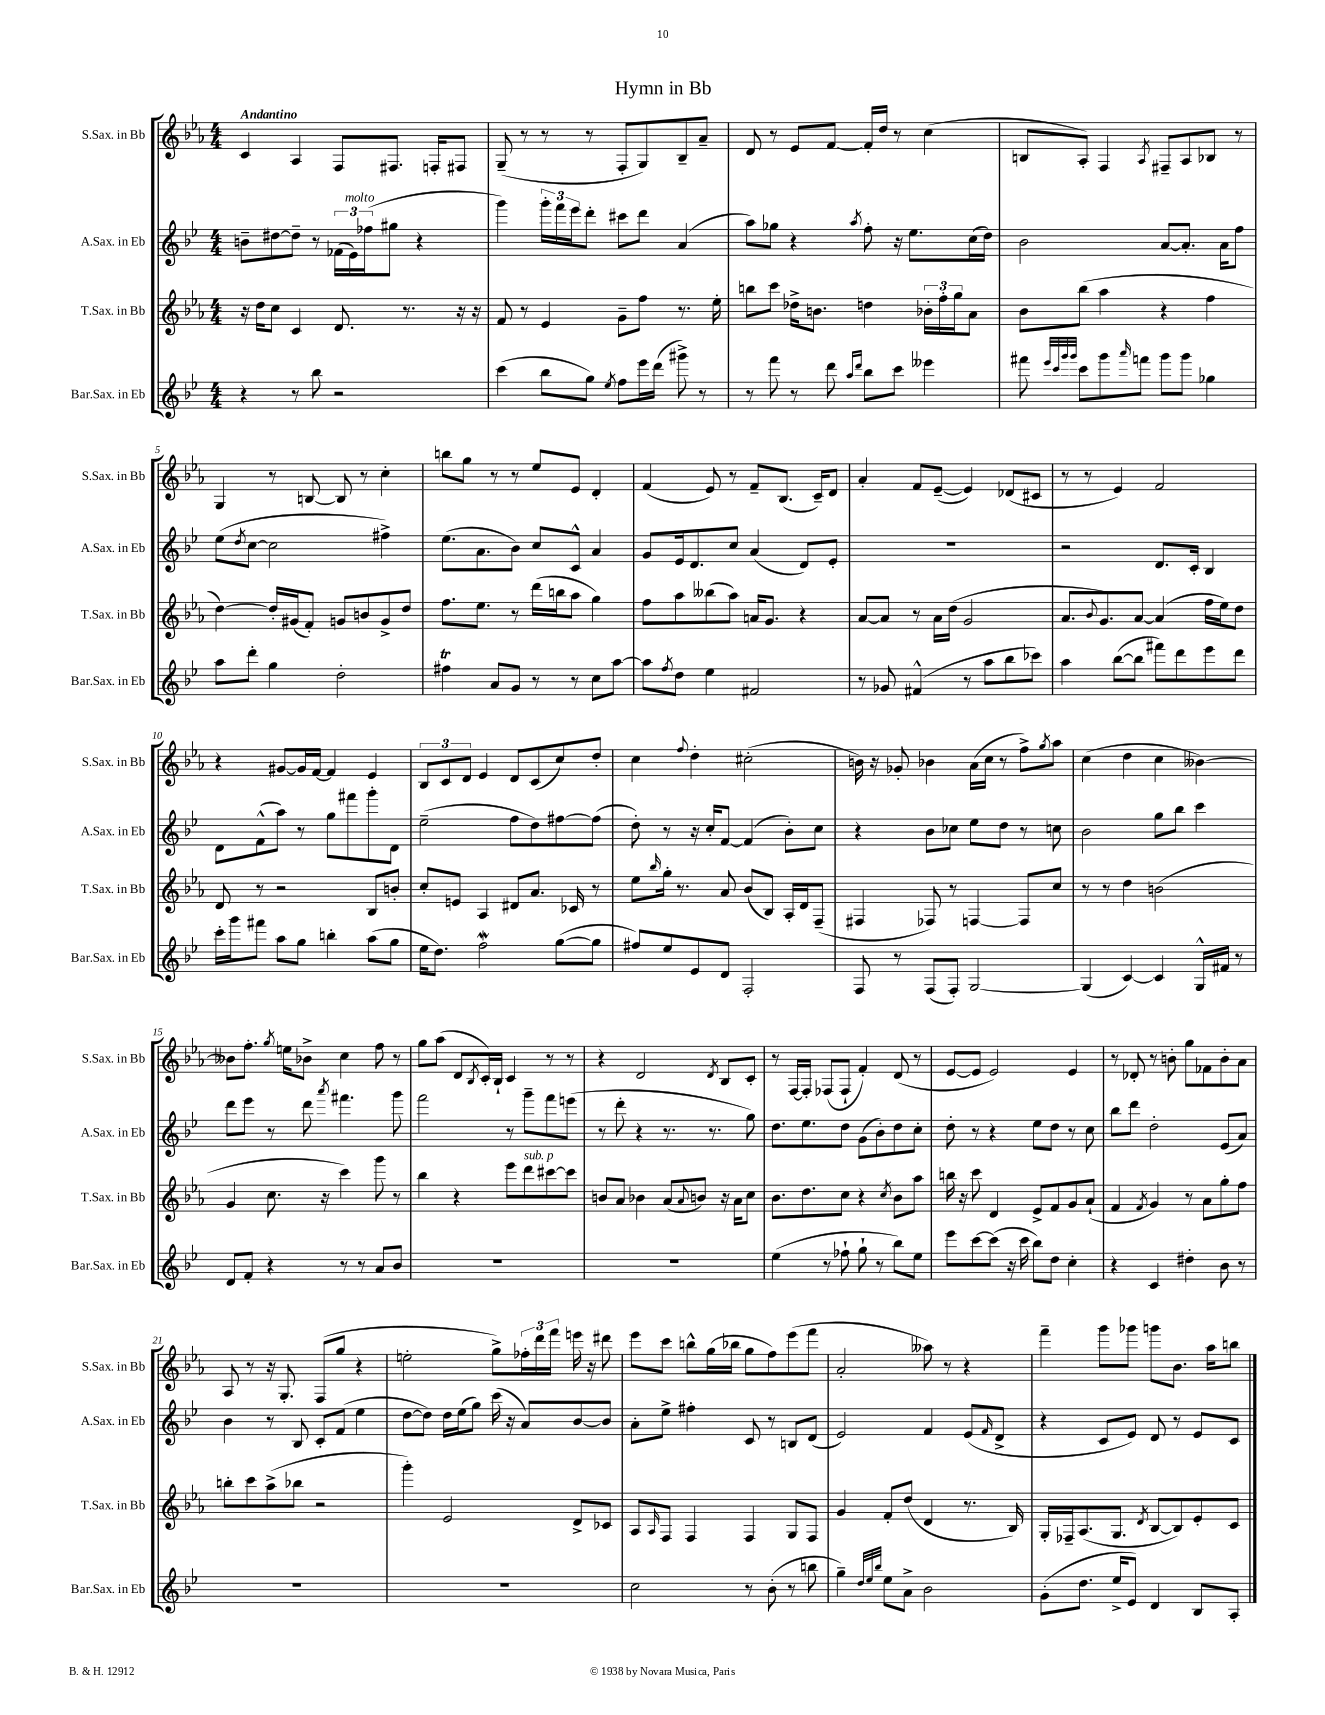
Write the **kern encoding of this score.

**kern	**kern	**kern	**kern
*part4	*part3	*part2	*part1
*staff4	*staff3	*staff2	*staff1
*I"Bar.Sax. in Eb	*I"T.Sax. in Bb	*I"A.Sax. in Eb	*I"S.Sax. in Bb
*I'Bar.Sax. in Eb	*I'T.Sax. in Bb	*I'A.Sax. in Eb	*I'S.Sax. in Bb
*clefG2	*clefG2	*clefG2	*clefG2
*k[b-e-]	*k[b-e-a-]	*k[b-e-]	*k[b-e-a-]
*M4/4	*M4/4	*M4/4	*M4/4
=1	=1	=1	=1
!	!	!	!LO:TX:a:B:t=Andantino
4r	16r	8bn~\L	4c/
.	16dd\KL	.	.
.	8cc\J	[8dd#X\	.
8r	4c/	8dd#~\J]	4A-/
8bb-\	.	8r	.
2r	8.d/	(24f-X\LL	8F/L
!	!	!LO:TX:a:i:t=molto	!
.	.	24e-\)	.
.	.	(24ff-X\J	.
.	.	8gg#X\J	8.F#X/J
.	8.r	.	.
.	.	4r	.
.	.	.	16Fn'/KL
.	16r	.	8F#X/J
.	16r	.	.
=2	=2	=2	=2
(4ccc\	8f/	4ggg\)	(8G~/
.	8r	.	8r
8bb-\L	4e-/	24ggg'\LL	8r
.	.	24fff\	.
.	.	24eee-\J	.
8gg\J)	.	8ddd'\J	8r
8qee-/	.	.	.
8ff\L	8g~\L	8ccc#X\L	8F'/L
16eee-\L	8ff\J	8ddd\J	8G/)
(16ddd\JJ	.	.	.
8ggg#X^\)	8.r	(4a/	8B-~/
8r	.	.	8a-~/J
.	16ee-'\	.	.
=3	=3	=3	=3
8r	8bbn\L	8aa\L)	8d/
8fff\	8ccc\J	8gg-X\J	8r
8r	16dd-X^\KL	4r	8e-/L
.	8.bn\J	.	.
8ddd\	.	.	[8f/J
16qqaa/LL	.	.	.
16qqddd/JJ	.	8qaa/	.
8bb-\L	4ddn\	8ff'\	16f'/LL]
.	.	.	16dd/JJ
8ccc\J	.	16r	8r
.	.	8.ee-\L	.
4eee--X\	24b-X'\LL	.	(4cc\
.	24ff'\	.	.
.	24gg\J	.	.
.	8a-\J	(16cc\L	.
.	.	16dd\JJ)	.
=4	=4	=4	=4
8fff#X\	8b-\L	2b-\	8Bn/L
32qqeee-/LLL	.	.	.
32qqccc/	.	.	.
32qqggg/	.	.	.
32qqggg/JJJ	.	.	.
8ccc\L	(8bb-\J	.	8A-'/J)
8ggg\	4aa-\	.	4F/
16qqaaa/	.	.	.
8fffn\J	.	.	.
.	.	.	8qA-/
8ggg\L	4r	[8a/L	8F#X~/L
8ggg\J	.	8.a'/J]	8A-/
4gg-X\	4ff\	.	8B-X/J
.	.	16a\KL	.
.	.	8ff\J	8r
!!LO:LB:g=z
=5	=5	=5	=5
8aa\L	[4dd\)	(8ee-\L	4G/
.	.	8qdd/	.
8ddd'\J	.	[8cc\J	.
4gg\	16dd'/LL]	2cc\]	8r
.	(16g#X/J	.	.
.	8f'/J)	.	[8Bn/
2dd'\	8gn/L	.	8B/]
.	8bn/	.	8r
.	8g^/	4ff#X^\)	4cc'\
.	8dd/J	.	.
=6	=6	=6	=6
4ff#Xt\	8.ff\L	(8.ee-\L	8bbn\L
.	.	.	8gg\J
.	8.ee-\J	8.a\	.
8a/L	.	.	8r
8g/J	8r	8b-\J)	8r
8r	(16ddd\LL	8cc/L	8ee-/L
.	16bbn\J	.	.
8r	8aa-\J	8c^^/J	8e-/J
8cc\L	4gg\)	4a/	4d'/
[8aa\J	.	.	.
=7	=7	=7	=7
8aa\L]	8ff\L	8g/L	(4f/
8qff/	.	.	.
8dd\J	8aa-\	16e-/k	.
.	.	8.d/	.
4ee-\	(8bb--X\	.	8e-/)
.	8aa-\J)	8cc/J	8r
2f#X/	16an/KL	(4a/	8f~/L
.	8.g/J	.	.
.	.	.	(8.B-/J
.	4r	8d/L)	.
.	.	.	16c~/KL)
.	.	8e-'/J	8d/J
=8	=8	=8	=8
8r	[8a-/L	1r	4a-'/
8g-X/	8a-/J]	.	.
(4f#X^^/	8r	.	8f/L
.	16a-\LL	.	([8e-~/J
.	(16dd\JJ	.	.
8r	2g/	.	4e-/])
8aa\L	.	.	.
8bb-\	.	.	(8d-X/L
8ccc-X\J)	.	.	8c#X/J
=9	=9	=9	=9
4aa\	8.a-/L	2r	8r
.	.	.	8r
.	8qqb-/	.	.
.	8.g/)	.	.
([8bb-\L	.	.	4e-/)
8bb-\J]	[8a-/J	.	.
8fff#X\L)	(4a-/]	8.d/L	2f/
8ddd\	.	.	.
.	.	16c'/Jk	.
8eee-\	16ff\LL	4B-/	.
.	16ee-\J)	.	.
8ddd\J	8dd\J	.	.
!!LO:LB:g=z
=10	=10	=10	=10
16ccc'\LL	8d/	8d\L	4r
16ggg\J	.	.	.
8fff#X\J	8r	(8f^^\	.
8aa\L	2r	8aa\J)	[8g#X/L
8gg\J	.	8r	16g#/L]
.	.	.	[16f/JJ
4bbn'\	.	8gg\L	4f/]
.	.	8fff#X\	.
(8aa\L	8B-/L	8ggg'\	4e-/
8gg\J	8bn'/J	8d\J	.
=11	=11	=11	=11
16ee-\KL	8cc'/L	(2ee-~\	12B-/L
8.dd\J)	.	.	.
.	.	.	12c/
.	8en/J	.	.
.	.	.	12d/J
2ffW\	4A-/	.	4e-/
.	8d#X/L	8ff\L	8d/L
.	8.a-/J	8dd\)	(8c/
([8gg\L	.	[8ff#X\	8cc/)
.	16c-X/	.	.
8gg\J]	8r	(8ff#\J]	8dd'/J
=12	=12	=12	=12
8ff#X/L)	8ee-\L	8dd'\)	4cc\
.	16qqbb-/	.	.
8ee-/	16gg'\Jk	8r	.
.	8.r	.	.
.	.	.	8qqff/
8e-/	.	16r	4dd'\
.	.	16cc'/KL	.
8d/J	8a-/	[8f/J	.
2F'/	(8b-/L	(4f/]	(2cc#X'\
.	8B-/J)	.	.
.	16A-'/LL	8b-'\L)	.
.	16d/J	.	.
.	(8F~/J	8cc\J	.
=13	=13	=13	=13
8F/	4F#X/	4r	16bn\)
.	.	.	16r
8r	.	.	8g-X'/
(8F/L	8F-X/)	8b-\L	4b-X\
8F'/J)	8r	8cc-X\J	.
[2G/	[4Fn/	8ee-\L	(16a-\LL
.	.	.	16cc\JJ
.	.	8dd\J	8r
.	8F/L]	8r	8ff^\L)
.	.	.	8qgg/
.	8cc/J	8ccn\	8aa-\J
=14	=14	=14	=14
(4G/]	8r	2b-\	(4cc\
.	8r	.	.
[4c/)	4dd\	.	4dd\
4c/]	(2bn\	8gg\L	4cc\
.	.	8bb-\J	.
16G^^/LL	.	4ccc\	[4b--X\)
16f#X/JJ	.	.	.
8r	.	.	.
!!LO:LB:g=z
=15	=15	=15	=15
8d/L	4g/	8ddd\L	8b--X\L]
8f'/J	.	8eee-\J	8.ff'\J
4r	8.cc\	8r	.
.	.	.	8qgg/
.	.	.	16een\KL
.	.	8ddd\	8b-X^\J
.	16r	.	.
.	.	8qaaa/	.
8r	4ccc\)	4.fff#X\	4cc\
8r	.	.	.
8a/L	8ggg\	.	8ff\
8b-/J	8r	8ggg\	8r
=16	=16	=16	=16
1r	4bb-\	2fff\	8gg\L
.	.	.	(8aa-\J
.	4r	.	8d/L
.	.	.	8qB-/
.	.	.	16c'/L)
.	.	.	16B-`/JJ
.	8eee-\L	8r	4c/
!	!LO:TX:a:i:t=sub. p	!	!
.	8ddd\	8ggg~\L	.
.	[8ccc#X\	8fff\	8r
.	8ccc#\J]	(8eeen\J	8r
=17	=17	=17	=17
1r	8bn/L	8r	4r
.	8a-/J	8ddd'\	.
.	4b-X\	4r	2d/
.	(8a-/L	8.r	.
.	8qqa-/	.	.
.	8bn/J)	.	.
.	.	8.r	.
.	.	.	8qd/
.	16r	.	8B-/L
.	16a-\KL	.	.
.	8cc\J	8gg\)	8c'/J
=18	=18	=18	=18
(4ee-\	8.b-\L	8.dd\L	8r
.	.	.	[16F/LL
.	8.dd\	8.ee-\	16F'/JJ]
8r	.	.	(8F-X/L
8ff-X`\	8cc\J	8dd\J	8F-`/J
8gg`\	4r	(8g\L	4f'/)
8r	.	8b-'\)	.
.	8qcc/	.	.
8bb-\L)	8b-\L	8dd\	(8d/
8ee-\J	8aa-\J	8cc'\J	8r
=19	=19	=19	=19
8eee-\L	16bbn\	8dd'\	[8e-/L
.	16r	.	.
[8ccc\	8ccc\	8r	8e-/J]
(8ccc\J]	4d/	4r	2e-/)
16r	.	.	.
16ccc\	.	.	.
8bb-\L)	8e-^/L	8ee-\L	.
8dd\J	8f/	8dd\J	.
4cc'\	8g/	8r	4e-/
.	(8a-`/J	8cc\	.
=20	=20	=20	=20
4r	4f/	8bb-\L	8r
.	.	8ddd\J	8d-X'/
.	8qf/	.	.
4c/	4g/)	2dd'\	8r
.	.	.	8bn'\
4dd#X'\	8r	.	8gg\L
.	8a-\L	.	8f-X\
8b-\	8gg'\	(8e-/L	8b'\
8r	8ff\J	8a/J)	8a-\J
!!LO:LB:g=z
=21	=21	=21	=21
1r	8bbn'\L	4b-\	8A-/
.	8ccc\	.	8r
.	(8aa-^\	8r	16r
.	.	.	8.G'/
.	8bb-X\J	8B-/	.
.	2r	8c'/L	(8F/L
.	.	(8f/J	8gg/J
.	.	4ee-\	4r
=22	=22	=22	=22
1r	4ggg'\)	[8dd\L	2een'\
.	.	8dd\J])	.
.	2e-/	16dd\LL	.
.	.	(16ee-\J	.
.	.	8gg\J)	.
.	.	(16ccc\	8gg^\L)
.	.	16r	.
.	.	8a/L)	24ff-X'\L
.	.	.	24ddd\
.	.	.	24fff\JJ
.	8d^/L	[8b-/	16eeen\
.	.	.	16r
.	8c-X/J	8b-/J]	8ddd#X\
=23	=23	=23	=23
2cc\	8A-/L	8a'\L	8eee-\L
.	16qqA-/	.	.
.	8F/J	8ee-^\J	8ccc\J
.	4F/	4ff#X'\	8bbn^^\L
.	.	.	(16gg\L
.	.	.	16bb-X\JJ
8r	4F/	8c/	8gg\L
(8b-'\	.	8r	8ff\)
8r	8G/L	8Bn/L	(8eee-\
8bbn\	8F/J	(8d/J	8fff\J
=24	=24	=24	=24
4gg~\)	4g/	2e-/)	2a-'/
32qqdd/LLL	.	.	.
32qqee-/	.	.	.
32qqbb-/JJJ	.	.	.
8ee-\L	8f'/L	.	.
8a^\J	(8dd/J	.	.
2b-\	4d/	4f/	8aa--X\)
.	.	.	8r
.	8.r	(8e-/L	4r
.	.	16qqf/	.
.	.	8d^/J	.
.	16B-/)	.	.
=25	=25	=25	=25
(8g'\L	16G'/LL	4r	4fff~\
.	16F-X~/J	.	.
8.dd\J	(8.A-/	.	.
.	.	8c/L	8ggg\L
16ee-^/KL	8.G/J	.	.
8e-/J)	.	8e-/J)	8ggg-X\J
.	8qd/	.	.
4d/	[8B-/L	8d/	8gggn\L
.	8B-/])	8r	8.b-\J
8B-/L	8e-'/	8e-/L	.
.	.	.	16aa-\KL
8A'/J	8c/J	8c/J	8bbn\J
==	==	==	==
*-	*-	*-	*-
